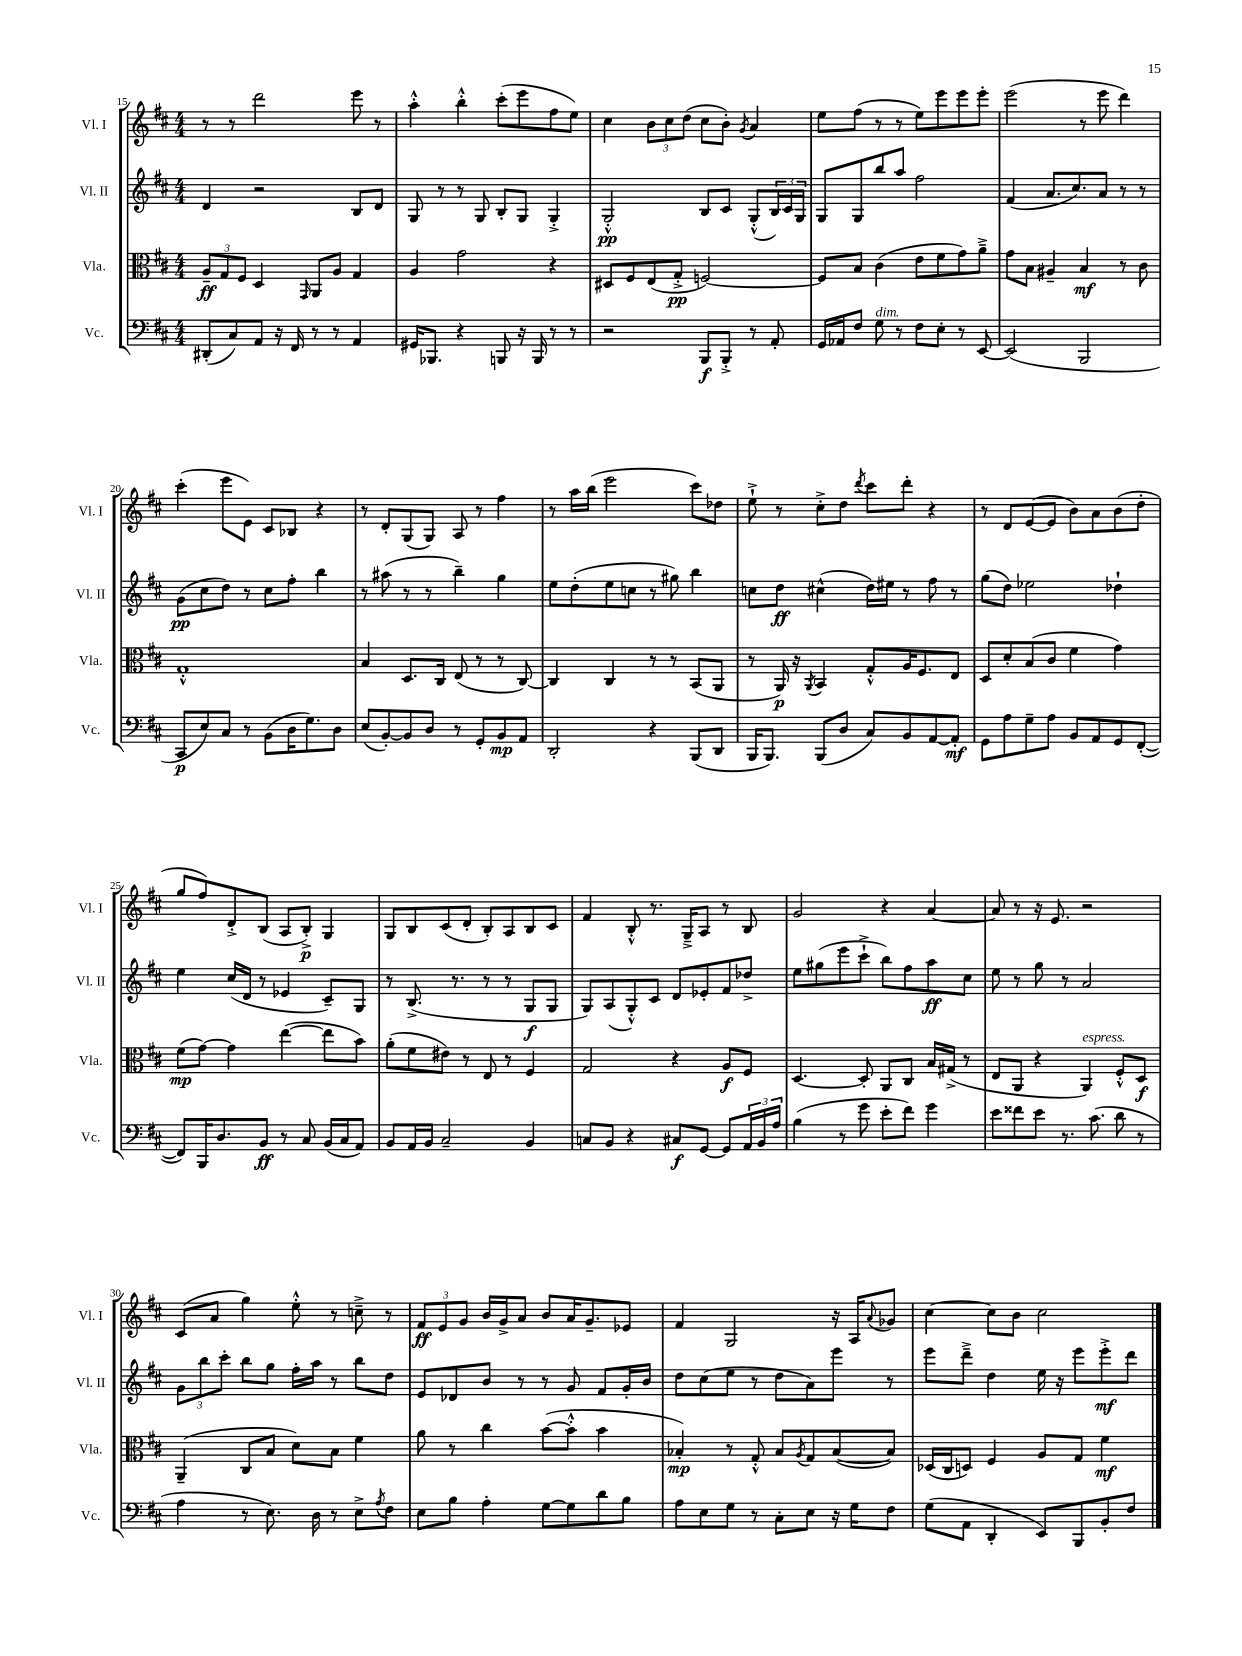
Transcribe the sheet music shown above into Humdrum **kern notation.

**kern	**kern	**kern	**kern
*staff4	*staff3	*staff2	*staff1
*clefF4	*clefC3	*clefG2	*clefG2
*k[f#c#]	*k[f#c#]	*k[f#c#]	*k[f#c#]
*M4/4	*M4/4	*M4/4	*M4/4
(8DD#'/L	12A~/L	4d/	8r
.	12G/	.	.
8C#/)	.	.	8r
.	12F#/J	.	.
8AA/J	4D/	2r	2ddd\
16r	.	.	.
16FF#/	.	.	.
.	16qqGG/	.	.
8r	8AA/L	.	.
8r	8A/J	.	.
4AA/	4G/	8B/L	8eee\
.	.	8d/J	8r
=	=	=	=
16GG#/LK	4A/	8G/	4aa'^^\
8.BBB-/J	.	.	.
.	.	8r	.
4r	2g\	8r	4bb'^^\
.	.	8G/	.
8BBB/	.	8B'/L	(8ccc#'\L
16r	.	8G/J	8eee\
16BBB/	.	.	.
8r	4r	4G'^/	8ff#\
8r	.	.	8ee\J)
=	=	=	=
2r	8D#/L	2G'^^/	4cc#\
.	8F#/	.	.
.	(8E/	.	12b\L
.	.	.	12cc#\
.	8G'^/J	.	.
.	.	.	(12dd\J
8BBB/L	[2F/)	8B/L	8cc#\L
8BBB'^/J	.	8c#/J	8b'\J)
.	.	.	8qg/
8r	.	(8G'^^/L	4a/
8AA'/	.	24B/L)	.
.	.	24c#/	.
.	.	24G/JJ	.
=	=	=	=
16GG/LL	8F/]L	8G/L	8ee\L
16AA-/J	.	.	.
8F#/J	8B/J	8G/	(8ff#\J
8G\	(4c#\	8bb/	8r
8r	.	8aa/J	8r
8F#\L	8e\L	2ff#\	8ee\L)
8E'\J	8f#\	.	8eee\
8r	8g\)	.	8eee\
[8EE/	8a~^\J	.	8eee'\J
=	=	=	=
(2EE/]	8g\L	(4f#/	(2eee\
.	8B\J	.	.
.	4A#~/	8.a/L	.
.	.	8.cc#/)	.
2BBB/	4B/	.	8r
.	.	8a/J	8eee\
.	8r	8r	4ddd\)
.	8c#\	8r	.
=	=	=	=
8CC#/L	1G'^^	(8g\L	(4ccc#'\
8E/)	.	8cc#\	.
8C#/J	.	8dd\J)	8eee\L
8r	.	8r	8e\J)
(8BB\L	.	8cc#\L	8c#/L
16D\K	.	8ff#'\J	8B-/J
8.G\)	.	.	.
.	.	4bb\	4r
8D\J	.	.	.
=	=	=	=
(8E/L	4B/	8r	8r
[8BB'/)	.	(8aa#\	8d'/L
8BB/]	8.D/L	8r	(8G/
8D/J	.	8r	8G/J)
.	16C#/Jk	.	.
8r	(8E/	4bb~\)	8A/
8GG'/L	8r	.	8r
8BB/	8r	4gg\	4ff#\
8AA/J	[8C#/)	.	.
=	=	=	=
2DD'/	4C#/]	8ee\L	8r
.	.	(8dd'\	16aa\LL
.	.	.	(16bb\JJ
.	4C#/	8ee\	2eee\
.	.	8cc\J	.
4r	8r	8r	.
.	8r	8gg#\)	.
(8BBB/L	(8BB/L	4bb\	8ccc#\L)
8DD/J	8AA/J	.	8dd-\J
=	=	=	=
16BBB/LK	8r	8cc\L	8ee`^\
8.BBB/J)	.	.	.
.	16AA/)	8dd\J	8r
.	16r	.	.
.	8qAA/	.	.
(8BBB/L	4BB/	(4cc#^^\	8cc#'^\L
8D/J	.	.	8dd\J
.	.	.	8qddd/
8C#/L)	8G'^^/L	16dd\LL)	8ccc#\L
.	.	16ee#\JJ	.
8BB/	16A/K	8r	8ddd'\J
.	8.F#/	.	.
[8AA/	.	8ff#\	4r
8AA'/]J	8E/J	8r	.
=	=	=	=
8GG\L	8D/L	(8gg\L	8r
8A\	8d'/	8dd\J)	8d/L
8G~\	(8B/	2ee-\	([8e/
8A\J	8c#/J	.	8e/]J
8BB/L	4f#\	.	8b\L)
8AA/	.	.	8a\
8GG/	4g\)	4dd-`\	(8b\
([8FF#'/J	.	.	8dd'\J
=	=	=	=
8FF#/]L)	(8f#\L	4ee\	8gg/L
16BBB/K	[8g\J)	.	8ff#/)
8.D/	.	.	.
.	4g\]	(16cc#/LL	8d'^/
.	.	16d/JJ	.
8BB/J	.	8r	(8B/J
8r	([4ee\	4e-/	8A/L
8C#/	.	.	8B'^/J)
(16BB/LL	8ee\]L	8c#~/L)	4G/
16C#/J	.	.	.
8AA/J)	8b\J)	8G/J	.
=	=	=	=
8BB/L	(8a'\L	8r	8G/L
16AA/L	8f#\	(8.B^/	8B/
16BB/JJ	.	.	.
2C#~/	8e#\J)	.	(8c#/
.	.	8.r	.
.	8r	.	8d'/J
.	8E/	8r	8B'/L)
.	8r	8r	8A/
4BB/	4F#/	8G/L	8B/
.	.	8G/J	8c#/J
=	=	=	=
8C/L	2G/	8G/L)	4f#/
8BB/J	.	(8A/	.
4r	.	8G'^^/)	8B'^^/
.	.	8c#/J	8.r
8C#/L	4r	8d/L	.
.	.	.	16G~^/LK
[8GG/J	.	8e-'/	8A/J
8GG/]L	8A/L	8f#/	8r
24AA/L	8F#/J	8dd-^/J	8B/
24BB/	.	.	.
24A/JJ	.	.	.
=	=	=	=
(4B\	[4.D/	8ee\L	2g/
.	.	(8gg#\	.
8r	.	8eee\	.
8g\	8D'/]	8ccc#`^\J	.
8e'\L	8AA/L	8bb\L)	4r
8f#\J)	8C#/J	8ff#\	.
4g\	16B/LL	8aa\	[4a/
.	(16G#^/JJ	.	.
.	8r	8cc#\J	.
=	=	=	=
8e\L	8E/L	8ee\	8a/]
8f##\	8AA/J	8r	8r
8e\J	4r	8gg\	16r
.	.	.	8.e/
8.r	.	8r	.
.	4AA/)	2a/	2r
(8.c#\	.	.	.
8d\	8F#'^^/L	.	.
8r	8D/J	.	.
=	=	=	=
4A\	(4AA~/	12g\L	(8c#/L
.	.	12bb\	.
.	.	.	8a/J
.	.	12ccc#'\J	.
8r	8C#/L	8bb\L	4gg\)
8.E\)	8B/J	8gg\J	.
.	8d\L)	16ff#'\LL	8ee'^^\
16D\	.	16aa\JJ	.
8r	8B\J	8r	8r
8E^\L	4f#\	8bb\L	8cc~^\
8qA/	.	.	.
8F#\J	.	8dd\J	8r
=	=	=	=
8E\L	8a\	8e/L	12f#/L
.	.	.	12e/
8B\J	8r	8d-/	.
.	.	.	12g/J
4A'\	4cc#\	8b/J	16b/LL
.	.	.	16g^/J
.	.	8r	8a/J
[8G\L	([8b\L	8r	8b/L
8G\]	8b'^^\]J	8g/	16a/K
.	.	.	8.g~/
8d\	4b\	8f#/L	.
8B\J	.	16g'/L	8e-/J
.	.	16b/JJ	.
=	=	=	=
8A\L	4B-'/)	8dd\L	4f#/
8E\	.	(8cc#\	.
8G\J	8r	8ee\J	2G/
8r	8G'^^/	8r	.
8C#'\L	8B-/L	8dd\L	.
.	8qA/	.	.
8E\J	8G/	8a\)	.
16r	([8B-/	8eee\J	16r
16G\LK	.	.	16A/LK
.	.	.	8qqa/
8F#\J	8B-/]J)	8r	8g-/J
=	=	=	=
(8G\L	(16D-/LL	8eee\L	[4cc#\
.	16C#/J	.	.
8AA\J	8D/J)	8ddd~^\J	.
4DD'/	4F#/	4dd\	8cc#\]L
.	.	.	8b\J
8EE/L)	8A/L	16ee\	2cc#\
.	.	16r	.
8BBB/	8G/J	8eee\L	.
8BB'/	4f#\	8eee'^\	.
8F#/J	.	8ddd\J	.
==	==	==	==
*-	*-	*-	*-
